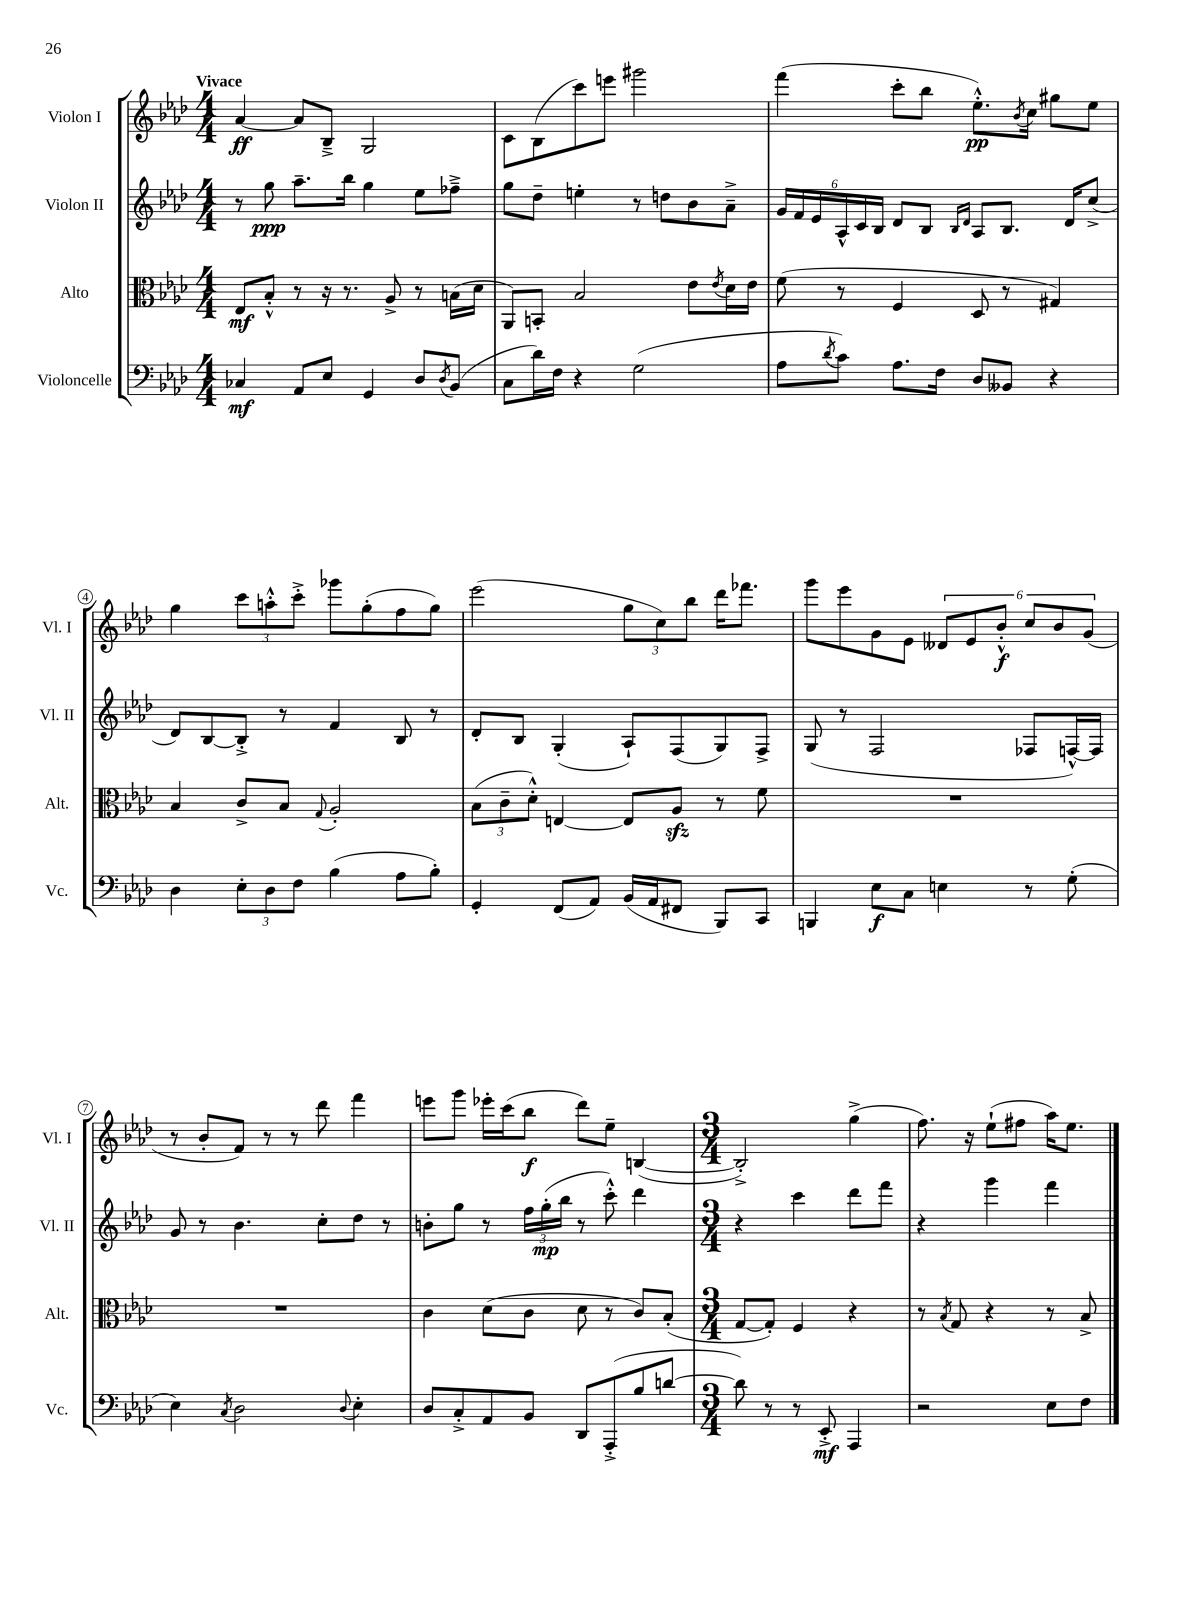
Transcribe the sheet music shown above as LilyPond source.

<<
\new StaffGroup <<
\new Staff = "s0" \with { instrumentName = "Violon I" shortInstrumentName = "Vl. I" } {
    \clef treble \key aes \major \numericTimeSignature \time 4/4 \tempo "Vivace"
    aes'4~\ff aes'8 bes8---> g2 |
    c'8 bes8( c'''8) e'''8 gis'''2 |
    f'''4( c'''8-. bes''8 ees''8.-.-^\pp) \acciaccatura { bes'8 } c''16 gis''8 ees''8 |
    g''4 \tuplet 3/2 { c'''8 a''8-.-^ c'''8-.-> } ges'''8 g''8-.( f''8 g''8) |
    ees'''2( \tuplet 3/2 { g''8 c''8) bes''8 } des'''16 fes'''8. |
    g'''8 ees'''8 g'8 ees'8 \tuplet 6/4 { deses'8 ees'8 bes'8-.-^\f c''8 bes'8 g'8( } |
    r8 bes'8-. f'8) r8 r8 des'''8 f'''4 |
    e'''8 g'''8 ees'''16-. c'''16( bes''8\f des'''8) ees''8-- b4~( |
    \numericTimeSignature \time 3/4 b2-.->) g''4->( |
    f''8.) r16 ees''8-!( fis''8 aes''16) ees''8. \bar "|." |
}
\new Staff = "s1" \with { instrumentName = "Violon II" shortInstrumentName = "Vl. II" } {
    \clef treble \key aes \major \numericTimeSignature \time 4/4
    r8 g''8\ppp aes''8.-- bes''16 g''4 ees''8 fes''8---> |
    g''8 des''8-- e''4-. r8 d''8 bes'8 aes'8---> |
    \tuplet 6/4 { g'16 f'16 ees'16 aes16-^ c'16 bes16 } des'8 bes8 \grace { bes16 des'16 } aes8 bes8. des'16 c''8->( |
    des'8) bes8~ bes8-.-> r8 f'4 bes8 r8 |
    des'8-. bes8 g4-.( aes8-!) f8( g8) f8-> |
    g8( r8 f2 fes8 f16~-^) f16 |
    g'8 r8 bes'4. c''8-. des''8 r8 |
    b'8-. g''8 r8 \tuplet 3/2 { f''16 g''16-.\mp( bes''16 } r8 c'''8-.-^) des'''4 |
    \numericTimeSignature \time 3/4 r4 c'''4 des'''8 f'''8 |
    r4 g'''4 f'''4 \bar "|." |
}
\new Staff = "s2" \with { instrumentName = "Alto" shortInstrumentName = "Alt." } {
    \clef alto \key aes \major \numericTimeSignature \time 4/4
    ees8\mf bes8-.-^ r8 r16 r8. aes8-> r8 b16( des'16 |
    aes,8) b,8-. bes2 ees'8 \acciaccatura { ees'8 } des'16 ees'16 |
    f'8( r8 f4 des8 r8 gis4) |
    bes4 c'8-> bes8 \appoggiatura { g8 } aes2-. |
    \tuplet 3/2 { bes8( c'8-- des'8-.-^) } e4~ e8 aes8\sfz r8 f'8 |
    R1 |
    R1 |
    c'4 des'8( c'8 des'8 r8 c'8) bes8-.( |
    \numericTimeSignature \time 3/4 g8~ g8-.) f4 r4 |
    r8 \acciaccatura { bes8 } g8 r4 r8 bes8-> \bar "|." |
}
\new Staff = "s3" \with { instrumentName = "Violoncelle" shortInstrumentName = "Vc." } {
    \clef bass \key aes \major \numericTimeSignature \time 4/4
    ces4\mf aes,8 ees8 g,4 des8 \acciaccatura { des8 } bes,8( |
    c8 des'16) f16 r4 g2( |
    aes8 \acciaccatura { des'8 } c'8) aes8. f16 des8 beses,8 r4 |
    des4 \tuplet 3/2 { ees8-. des8 f8 } bes4( aes8 bes8-.) |
    g,4-. f,8( aes,8) bes,16( aes,16 fis,8 bes,,8) c,8 |
    b,,4 ees8\f c8 e4 r8 g8-.( |
    ees4) \acciaccatura { c8 } des2 \appoggiatura { des8 } ees4-. |
    des8 c8-.-> aes,8 bes,8 des,8 aes,,8-.->( bes8 d'8~ |
    \numericTimeSignature \time 3/4 d'8) r8 r8 ees,8-.->\mf aes,,4 |
    r2 ees8 f8 \bar "|." |
}
>>
>>
\layout { \context { \Score \override BarNumber.stencil = #(make-stencil-circler 0.1 0.3 ly:text-interface::print) } }
